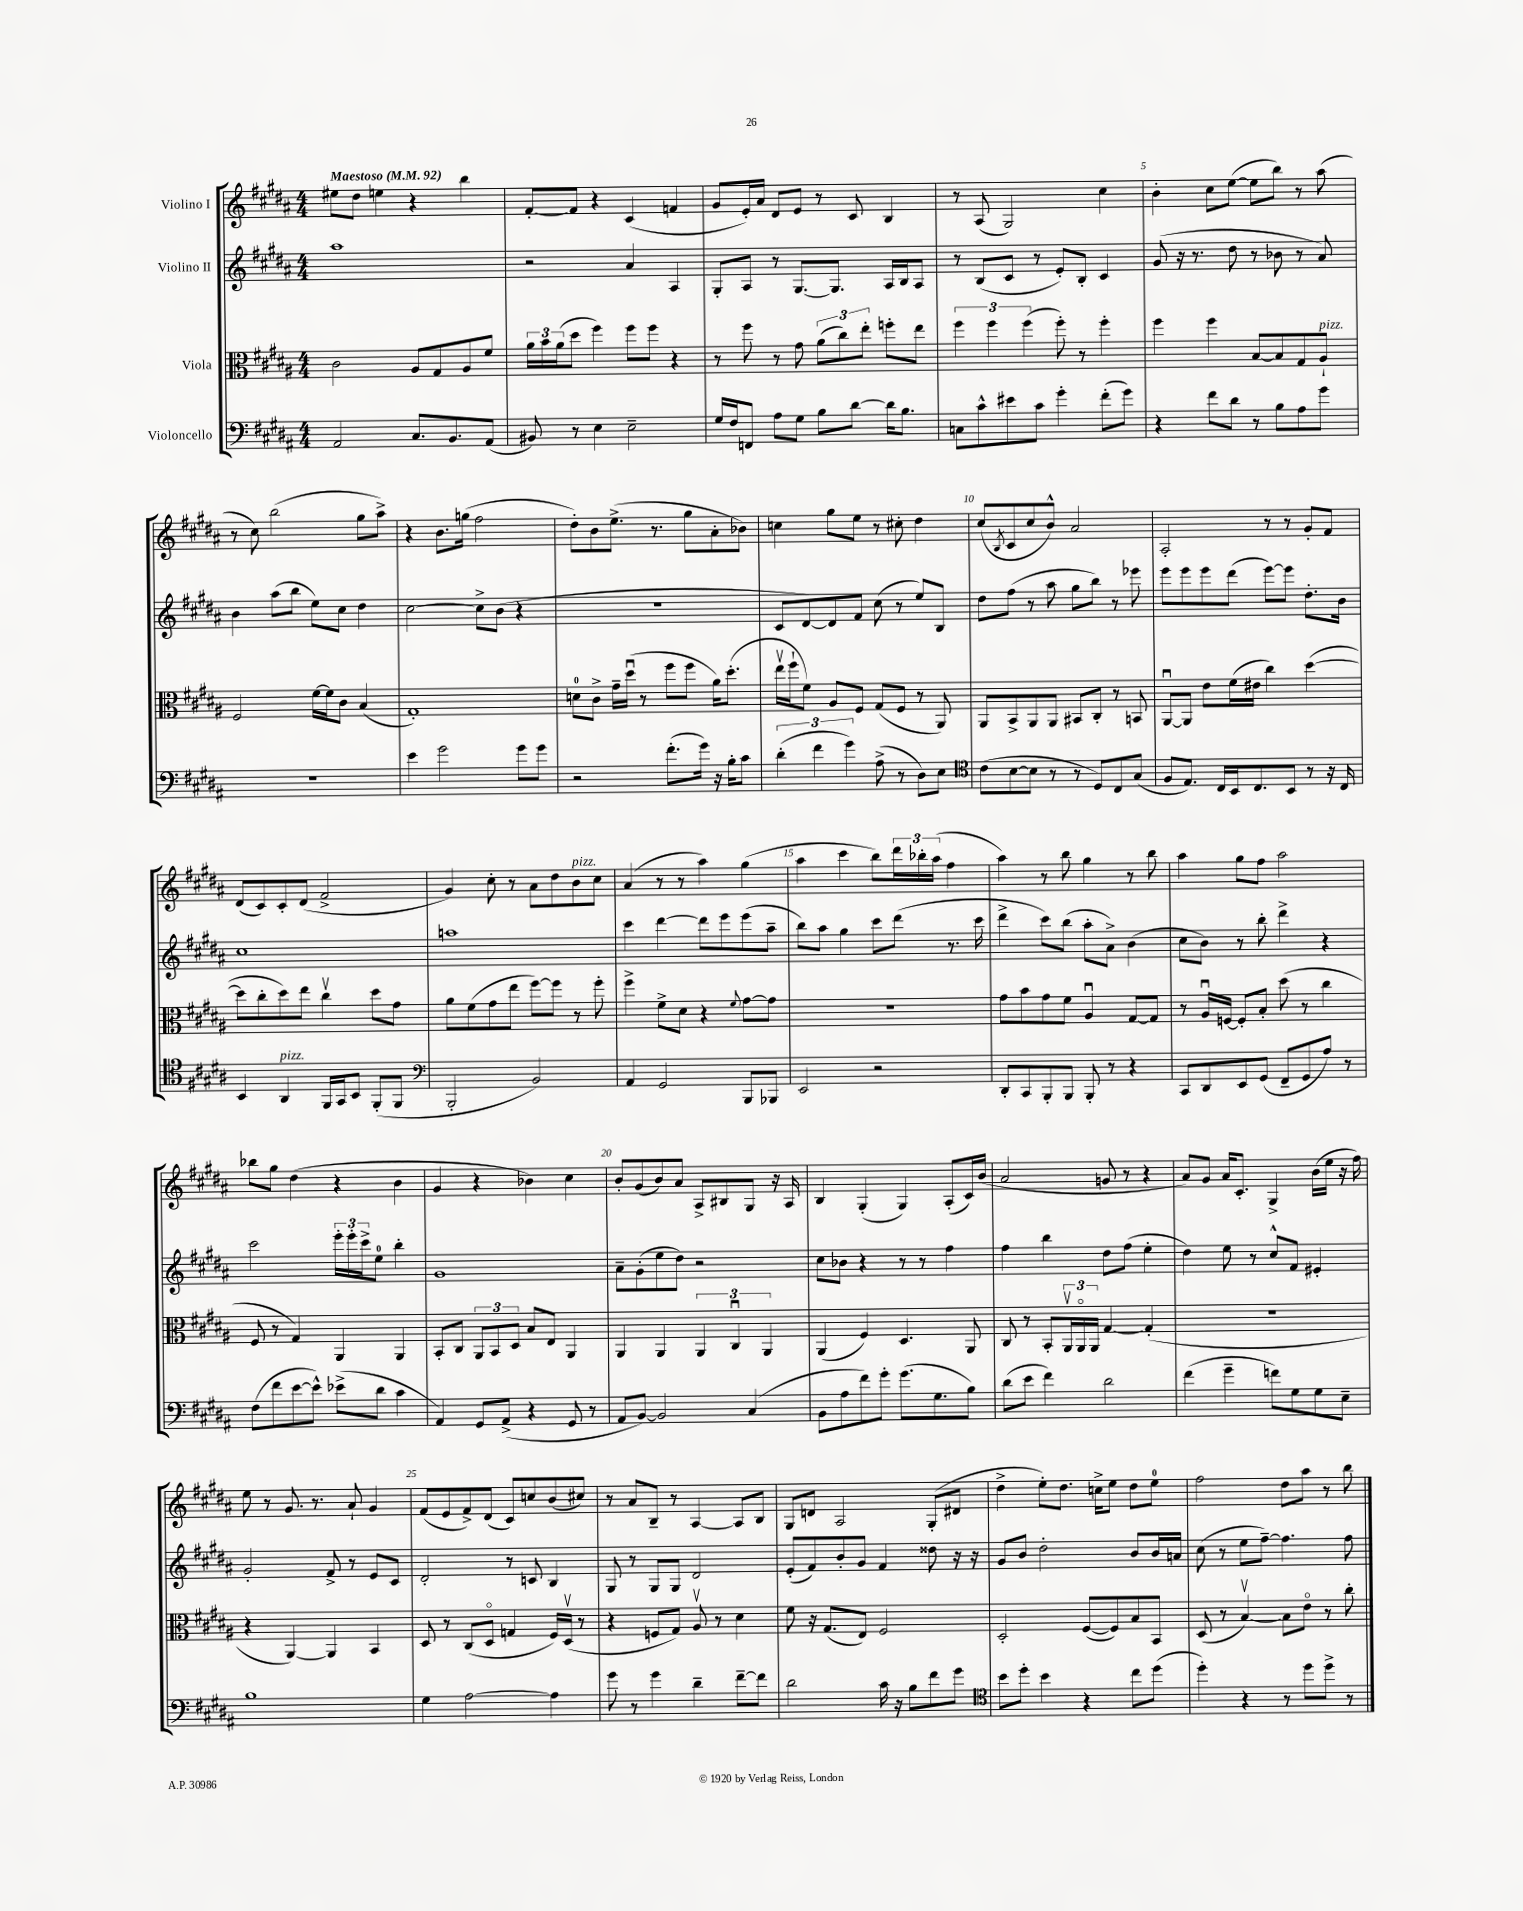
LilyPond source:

<<
\new StaffGroup <<
\new Staff = "s0" \with { instrumentName = "Violino I" } {
    \clef treble \key b \major \numericTimeSignature \time 4/4 \tempo "Maestoso" 4 = 92
    eis''8 dis''8 e''4 r4 b''4 |
    fis'8~-. fis'8 r4 cis'4( f'4 |
    gis'8 e'16-.) ais'16 dis'8 e'8 r8 cis'8 b4 |
    r8 ais8( gis2) cis''4 |
    b'4-. cis''8 e''8~( e''8 b''8) r8 ais''8( |
    r8 cis''8) b''2( gis''8 ais''8->) |
    r4 b'8. g''16( fis''2 |
    dis''8-.) b'8 e''8.->( r8. gis''8 ais'8-. bes'8) |
    c''4 gis''8 e''8 r8 cis''8-. dis''4 |
    cis''8( \acciaccatura { b8 } cis'8 cis''8 b'8-^) ais'2 |
    ais2-. r8 r8 gis'8-. fis'8 |
    dis'8( cis'8) cis'8-. dis'8( fis'2-> |
    gis'4) cis''8-. r8 ais'8 dis''8 b'8^\markup { \italic "pizz." } cis''8 |
    ais'4( r8 r8 ais''4) gis''4( |
    ais''4 cis'''4 b''8) \tuplet 3/2 { dis'''16 bes''16-. ais''16( } fis''4 |
    ais''4) r8 b''8 gis''4 r8 b''8 |
    ais''4 gis''8 fis''8 ais''2 |
    bes''8 gis''8 dis''4( r4 b'4 |
    gis'4 r4 bes'4) cis''4 |
    b'8-. gis'8( b'8) ais'8 ais8-> bis8 gis8 r16 ais16 |
    b4 gis4-.( gis4) ais8-.( cis'16) b'16( |
    ais'2 g'8 r8 r4 |
    ais'8) gis'8 ais'16 cis'8.-. gis4-> b'16( e''16 r16 fis''16) |
    e''8 r8 gis'8. r8. ais'8-! gis'4 |
    fis'8( e'8 fis'8->) dis'8( cis'8) c''8 b'8( cis''8) |
    r8 ais'8 b8-- r8 ais4~ ais8 b8 |
    gis8 d'8 ais2 gis8-.( dis'8 |
    dis''4-> e''8-.) dis''8. c''16-> e''8 dis''8 e''8-0 |
    fis''2 dis''8 ais''8 r8 b''8 \bar "|." |
}
\new Staff = "s1" \with { instrumentName = "Violino II" } {
    \clef treble \key b \major \numericTimeSignature \time 4/4
    ais''1 |
    r2 ais'4 ais4 |
    gis8-. ais8 r8 gis8.~ gis8. ais16 b16 ais8 |
    r8 b8( cis'8 r8 e'8-.) b8-. cis'4 |
    gis'8( r16 r8. dis''8 r8 bes'8 r8 ais'8) |
    b'4 ais''8( b''8 e''8) cis''8 dis''4 |
    cis''2~ cis''8-> b'8( r4 |
    R1 |
    cis'8 dis'8~) dis'8 fis'8 cis''8( r8 e''8) b8 |
    dis''8 fis''8( r8 ais''8 gis''8 b''8) r8 ees'''8 |
    e'''8 e'''8 e'''8 dis'''8( e'''8~) e'''8 dis''8.-. b'16 |
    cis''1 |
    a''1 |
    cis'''4 dis'''4~ dis'''8 e'''8 e'''8( ais''8-- |
    b''8) ais''8 gis''4 cis'''8 dis'''8( r8. cis'''16 |
    dis'''4-> cis'''8) b''8( ais''8-. ais'8->) b'4( |
    cis''8 b'8) r8 b''8-. dis'''4-> r4 |
    cis'''2 \tuplet 3/2 { e'''16-. e'''16-. cis'''16-> } e''8-0 b''4-. |
    gis'1 |
    ais'8-- gis'8-.( e''8 dis''8) r2 |
    cis''8 bes'8 r4 r8 r8 fis''4 |
    fis''4 b''4 dis''8 fis''8( e''4-. |
    dis''4) e''8 r8 cis''8-^ fis'8 eis'4-. |
    gis'2-. fis'8-> r8 e'8 cis'8 |
    dis'2-. r8 c'8 b4 |
    gis8 r8 gis8 gis8 dis'2 |
    e'8-.( fis'8) b'8-. gis'8 fis'4 disis''8 r16 r16 |
    gis'8 b'8 dis''2-. b'8 b'16 a'16 |
    cis''8( r8 e''8 fis''8~--) fis''4. fis''8 \bar "|." |
}
\new Staff = "s2" \with { instrumentName = "Viola" } {
    \clef alto \key b \major \numericTimeSignature \time 4/4
    cis'2 ais8 gis8 ais8 fis'8 |
    \tuplet 3/2 { ais'16 b'16 ais'16( } dis''8 fis''4) fis''8 fis''8 r4 |
    r8 fis''8 r8 gis'8 \tuplet 3/2 { ais'8( cis''8) e''8-. } f''8-. e''8 |
    \tuplet 3/2 { fis''4 fis''4 fis''4( } fis''8-.) r8 fis''4-. |
    fis''4 fis''4 b8~ b8 gis8 ais8-!^\markup { \italic "pizz." } |
    fis2 fis'16~ fis'16 cis'8 b4( |
    gis1-.) |
    d'8-0 cis'8-> gis'16-- dis''16\downbow( r8 fis''8 fis''8 ais'16) dis''8.-.( |
    e''16\upbow fis''16-! fis'8) ais8 fis8 gis8( fis8 r8 ais,8) |
    ais,8 b,8-> ais,8 ais,8 bis,8 cis8-. r8 b,8 |
    ais,8~\downbow ais,8 e'8 fis'16( eis'16 cis''4) dis''4~( |
    dis''8 cis''8-. dis''8) e''8 cis''4\upbow dis''8 gis'8 |
    ais'8 fis'8( gis'8 e''8 fis''8~) fis''8 r8 fis''8-. |
    fis''4-> fis'8-> dis'8 r4 \appoggiatura { fis'8 } gis'8~ gis'8 |
    R1 |
    gis'8 b'8 gis'8 fis'8 ais4\downbow gis8~ gis8 |
    r8 ais16\downbow f16~ f8-. b8-. dis''8( r8 cis''4 |
    fis8 r8 gis4) ais,4 ais,4 |
    b,8-. cis8 \tuplet 3/2 { ais,8 b,8 dis8 } b8 e8 ais,4 |
    ais,4 ais,4 \tuplet 3/2 { ais,4 cis4\downbow ais,4 } |
    ais,4( fis4) dis4. ais,8 |
    cis8 r8 b,8-. \tuplet 3/2 { ais,16\upbow ais,16\flageolet ais,16 } gis4~ gis4-.( |
    R1 |
    r4 ais,4~) ais,4 b,4 |
    dis8 r8 cis8( dis8\flageolet g4 fis16) dis16\upbow( r8 |
    r4 f8 gis8) ais8\upbow r8 dis'4 |
    fis'8 r16 gis8.( e8) fis2 |
    dis2-. fis8~( fis8) b8 b,8 |
    dis8( r8 b4~\upbow) b8 e'8\flageolet r8 cis''8-. \bar "|." |
}
\new Staff = "s3" \with { instrumentName = "Violoncello" } {
    \clef bass \key b \major \numericTimeSignature \time 4/4
    ais,2 cis8. b,8. ais,8( |
    bis,8) r8 e4 e2-- |
    gis16 fis16 f,8 ais8 gis8 b8 dis'8~ dis'16 b8. |
    c8 cis'8-^ eis'8 cis'8 gis'4-. fis'8-.( gis'8) |
    r4 fis'8 dis'8 r8 b8 ais8 gis'8 |
    R1 |
    e'4 gis'2 gis'8 gis'8 |
    r2 fis'8.-.( gis'16) r16 b16-. cis'8 |
    \tuplet 3/2 { dis'4-.( fis'4 gis'4) } ais8->( r8 dis8) e8 |
    \clef tenor cis'8( b8~ b8 r8 r8 dis8) cis8 gis8( |
    fis8 e8.) cis16 b,16 cis8. b,8 r8 r16 cis16 |
    b,4 ais,4^\markup { \italic "pizz." } fis,16 gis,16 b,8 fis,8-.( fis,8 |
    \clef bass b,,2-. b,2) |
    ais,4 gis,2 b,,8 bes,,8 |
    e,2 r2 |
    dis,8-. cis,8 b,,8-. b,,8 b,,8-. r8 r4 |
    cis,8 dis,8 e,8 gis,8( fis,8-- gis,8 ais8) r8 |
    fis8( fis'8 e'8~ e'8-^) ees'8->( dis'8 cis'4 |
    ais,4) gis,8 ais,8->( r4 gis,8 r8 |
    ais,8 b,8~) b,2 cis4( |
    b,8 ais8 fis'8) gis'8-. gis'8.( gis8. b8) |
    dis'8( e'8 fis'4) dis'2 |
    fis'4( gis'4-- f'8) gis8 gis8 e8-- |
    b1 |
    gis4 ais2~ ais4 |
    gis'8 r8 gis'4 dis'4-- fis'8~-- fis'8 |
    dis'2 cis'16 r16 b8 fis'8 gis'8 |
    \clef tenor b'8 dis''8-. b'4 r4 cis''8 dis''8( |
    dis''4-.) r4 r8 dis''8 dis''8-> r8 \bar "|." |
}
>>
>>
\layout { \context { \Score \override BarNumber.break-visibility = ##(#f #t #t) barNumberVisibility = #(every-nth-bar-number-visible 5) } }
